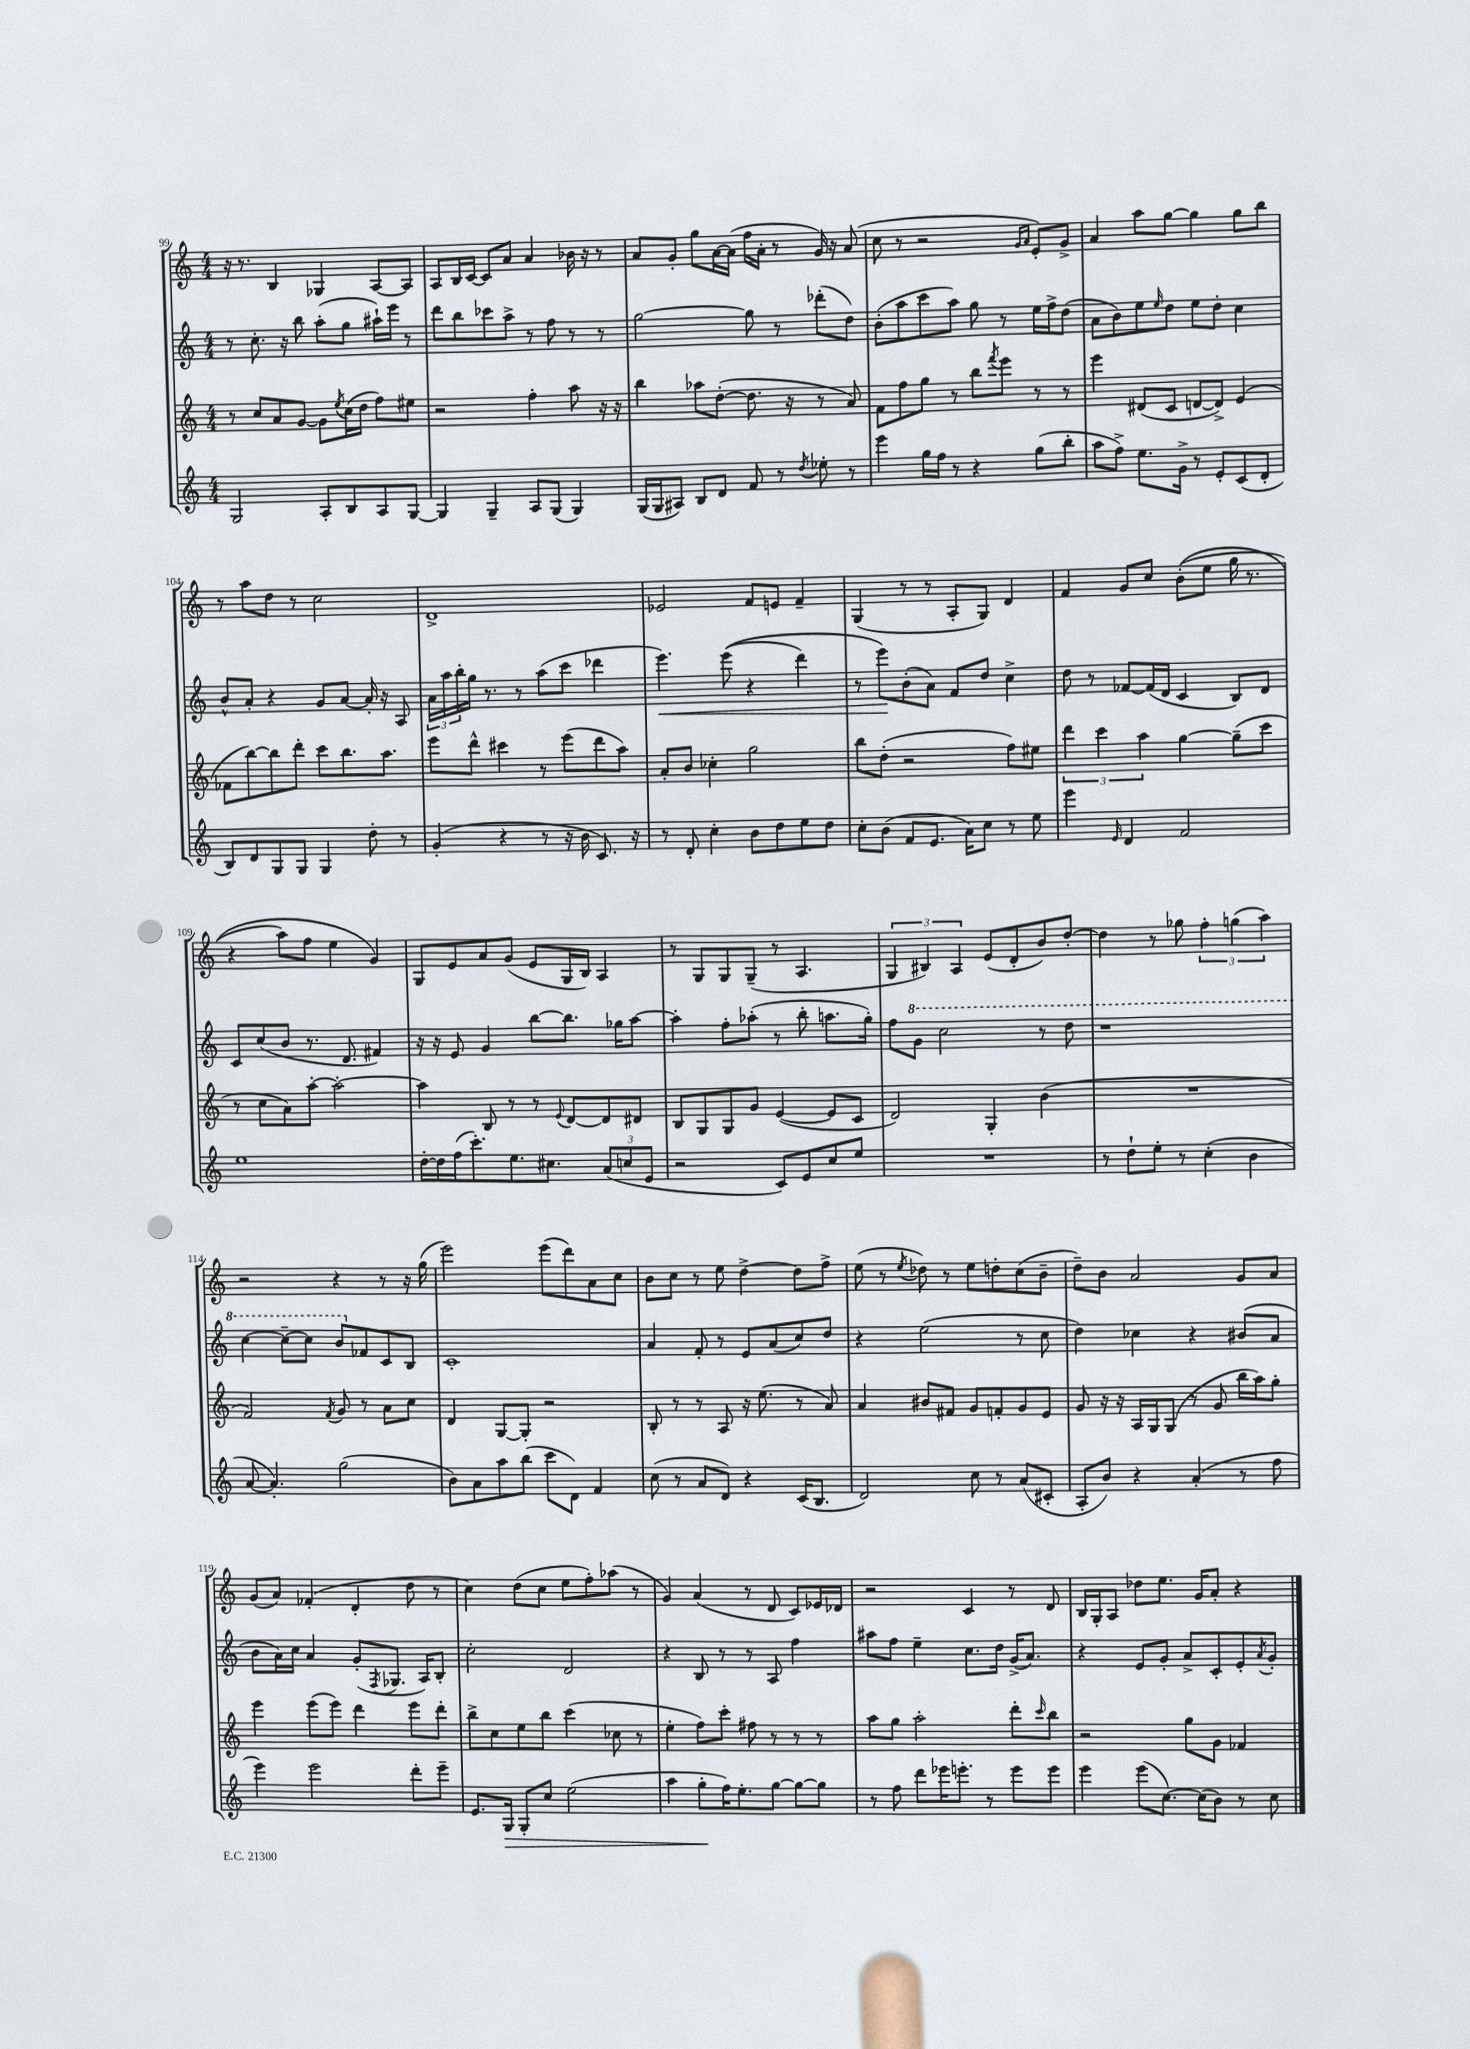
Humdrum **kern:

**kern	**kern	**kern	**kern
*staff4	*staff3	*staff2	*staff1
*clefG2	*clefG2	*clefG2	*clefG2
*k[]	*k[]	*k[]	*k[]
*M4/4	*M4/4	*M4/4	*M4/4
2G	8r	8r	16r
.	.	.	8.r
.	8cc	8.cc'	.
.	8a	.	4B
.	.	16r	.
.	[8g	8bb	.
8A'	8g]	(8aa'	4G-
.	8qee	.	.
8B	(16cc	8gg	.
.	16dd	.	.
8A	8ff)	16aa#`)	[8A
.	.	16eee	.
[8G	8ee#	8r	8A]
=	=	=	=
4G]	2r	8ddd	8A
.	.	8bb	16B
.	.	.	[16c
4G~	.	8ccc-	8c]
.	.	8aa^	8a
8A	4ff'	8r	4a
(8G	.	8ff	.
4G)	8aa	8r	16b-
.	.	.	16r
.	16r	8r	8r
.	16r	.	.
=	=	=	=
(16G	4bb	[2gg	8a
16G	.	.	.
8A#)	.	.	8g'
8B	8aa-	.	8gg
8d	([8dd'	.	[16a
.	.	.	(16a]
8f	8.dd]	8gg]	16ff
.	.	.	16a'
8r	.	8r	8r
.	16r	.	.
8qdd	.	.	.
8ee-'	8r	(8ddd-'	16g)
.	.	.	16r
8r	8a)	8dd)	(8a
=	=	=	=
4eee	8f	(8b'	8cc
.	8ff	8aa	8r
16gg	8gg	8ccc	2r
16ff	.	.	.
8r	8r	8aa)	.
4r	8bb	8gg	.
.	8qfff	.	.
.	8eee	8r	.
.	.	.	16qqg
.	.	.	16qqa
(8gg	8r	16ee	8e')
.	.	16ff^	.
8bb'	8r	(8dd	8g^
=	=	=	=
8aa	4eee	8a	4a
8ff^)	.	8b)	.
8.ee	(8d#	8ee	8aa
.	.	16qqee	.
.	8c	8dd	[8gg
16g^	.	.	.
8r	[8d	8ee	4gg]
8e'	8d^])	8dd'	.
(8c	(4e	4cc	8gg
8d'	.	.	8bb
=	=	=	=
8B)	8f-	8b^^	8r
8d	[8bb)	8a'	8aa
8G	8bb]	4r	8dd
8G	8ddd'	.	8r
4G	8ccc	8g	2cc
.	8.bb	[8a	.
8dd'	.	16a']	.
.	8.aa	16r	.
8r	.	8A	.
=	=	=	=
(4g'	8eee	24a	1d^
.	.	24aa	.
.	.	24bb'	.
.	8ddd^^	16gg	.
.	.	8.r	.
4r	4ccc#	.	.
.	.	8r	.
8r	8r	(8aa	.
16r	(8eee	8ccc	.
16b	.	.	.
8.c)	8ddd	4ddd-	.
.	8aa)	.	.
16r	.	.	.
=	=	=	=
8r	8a'	4.eee)	2e-
8d'	8b	.	.
4cc'	4cc-'	.	.
.	.	&((8eee	.
8b	2gg	4r	8f
8dd	.	.	8e
8ee	.	4ddd)	4f~
8dd	.	.	.
=	=	=	=
8cc'	8bb	8r	(4G
(8b	(8dd'	8eee&)	.
8f	2r	(8b'	8r
8.e	.	8a)	8r
.	.	8f	8A'
16a)	.	.	.
8cc	.	8dd	8G)
8r	8ff)	4cc^	4d
8ee	8ee#	.	.
=	=	=	=
4eee	6ddd	8dd	4f
.	.	8r	.
.	6ccc	.	.
16qqe	.	.	.
4d	.	[8f-	8g
.	6aa	.	.
.	.	(16f-]	8cc
.	.	16d	.
2f	[4gg	4c	&((8b'
.	.	.	8ee
.	(8gg~]	8B)	16gg
.	.	.	8.r
.	8ccc	8d	.
=	=	=	=
1ee	8r	8c	4r
.	8cc	(8cc	.
.	8a)	8b	8aa)
.	[8aa'	8.r	8ff
.	2aa'_	.	4ee
.	.	8.d	.
.	.	4f#)	4g&)
=	=	=	=
[16dd'	4aa]	16r	8G
16dd]	.	16r	.
(16ff	.	8e	8e
8.ccc')	.	.	.
.	8B	4g	8a
8.ee	8r	.	(8g
.	8r	[8bb	8e
8.cc#	.	.	.
.	8qqe	.	.
.	[8d	8.bb]	16G
.	.	.	16B)
(12a	8d]	.	4A
.	.	16gg-	.
12cc	.	.	.
.	8d#	[8aa	.
12e	.	.	.
=	=	=	=
2r	8B	4aa']	8r
.	8G	.	8G
.	8G	8ff'	8G
.	8g	(8aa-'	(8G~
8c)	([4e	8r	8r
8e	.	8bb'	4.A
8cc	8e]	8.aa	.
8ee	8c	.	.
.	.	16gg')	.
=	=	=	=
1r	2d)	8ff	6G
.	.	8gg	.
.	.	.	6B#)
.	.	2ccc	.
.	.	.	6A
.	4G'	.	(8e
.	.	.	8d'
.	(4b	8r	8b)
.	.	8ddd	[8dd'
=	=	=	=
8r	1r	1r	4dd]
8dd`	.	.	.
8ee'	.	.	8r
8r	.	.	8gg-
(4cc'	.	.	6ff'
.	.	.	(6gg
4b	.	.	.
.	.	.	6aa)
=	=	=	=
[8a	2f)	[4ccc	2r
4.a'])	.	.	.
.	.	8ccc~_	.
.	.	8ccc]	.
.	8qf	.	.
(2gg	8g	8bb	4r
.	8r	8f-	.
.	8a	8c	8r
.	8cc	8B	16r
.	.	.	(16gg
=	=	=	=
8b)	4d	1c'	2eee)
8a	.	.	.
8aa	[8G	.	.
(8bb	8G']	.	.
8ccc	2r	.	(8eee
8d)	.	.	8ddd)
4f	.	.	8a
.	.	.	8cc
=	=	=	=
(8cc	8B'	4a	8b
8r	8r	.	8cc
8a	8r	8f'	8r
8d)	8A	8r	8ee
4r	16r	8e	[4dd^
.	(8.ee	.	.
.	.	(8a	.
(16c	8r	8cc)	8dd]
8.B	.	.	.
.	8a)	8dd	8ff^
=	=	=	=
2d)	4a	4r	(8ee
.	.	.	8r
.	.	.	8qee
.	8b#	(2ee	8dd-)
.	8f#	.	8r
8cc	8g	.	8ee
8r	8f'	.	8dd'
(8a	8g	8r	(8cc
8c#'	8e	8cc	8b~
=	=	=	=
8A'	8g	4dd)	8dd~)
8b)	16r	.	8b
.	16r	.	.
4r	16A	4cc-	2a
.	16G	.	.
.	(8G	.	.
(4a'	8r	4r	.
.	8g	.	.
8r	16bb	(8b#	8g
.	16aa)	.	.
8ff	8gg'	8a	8a
=	=	=	=
4eee)	4eee	8b	(8g
.	.	16a)	8a)
.	.	16cc	.
2eee	(8eee	4a	(4f-'
.	8eee)	.	.
.	4ddd	(8g'	4d'
.	.	8qF	.
.	.	8.G-	.
8ddd'	8eee	.	8dd
.	.	16A)	.
8eee~	8ddd'	8B'	8r
=	=	=	=
8.e	8bb^	2cc'	4cc)
.	8cc	.	.
16G	.	.	.
8G'	8ee	.	(8dd
8cc	8bb	.	8cc
(2ee	(4ccc	2d	8ee
.	.	.	8ff')
.	8cc-	.	(8aa-
.	8r	.	8r
=	=	=	=
4aa	4ee'	4r	4g)
8gg'	8ff)	8B	(4a
16ff)	8ccc'	8r	.
8.ee'	.	.	.
.	8ff#	8r	8r
[8gg	8r	8A	8d
8gg_	8r	4ff	8c)
8gg]	8r	.	16e-
.	.	.	16d-
=	=	=	=
8r	8aa	8aa#	2r
8ff	8gg	8ff	.
8ddd	2aa'	4ee~	.
16eee-	.	.	.
8.eee'	.	.	.
.	.	8.cc	4c
8r	.	.	.
.	.	16dd	.
8eee	8ddd'	(16g^	8r
.	.	8.a)	.
.	16qqccc	.	.
8eee	8bb	.	8d
=	=	=	=
4eee	2r	4r	16B
.	.	.	16G'
.	.	.	8A
(8eee	.	8e	8dd-
[8.cc)	.	8g'	8.ee
.	8gg	8a^	.
(16cc]	.	.	16g
8b)	8g	8c'	8a'
8r	4f-	8e'	4r
.	.	8qa	.
8cc	.	8g'	.
==	==	==	==
*-	*-	*-	*-
